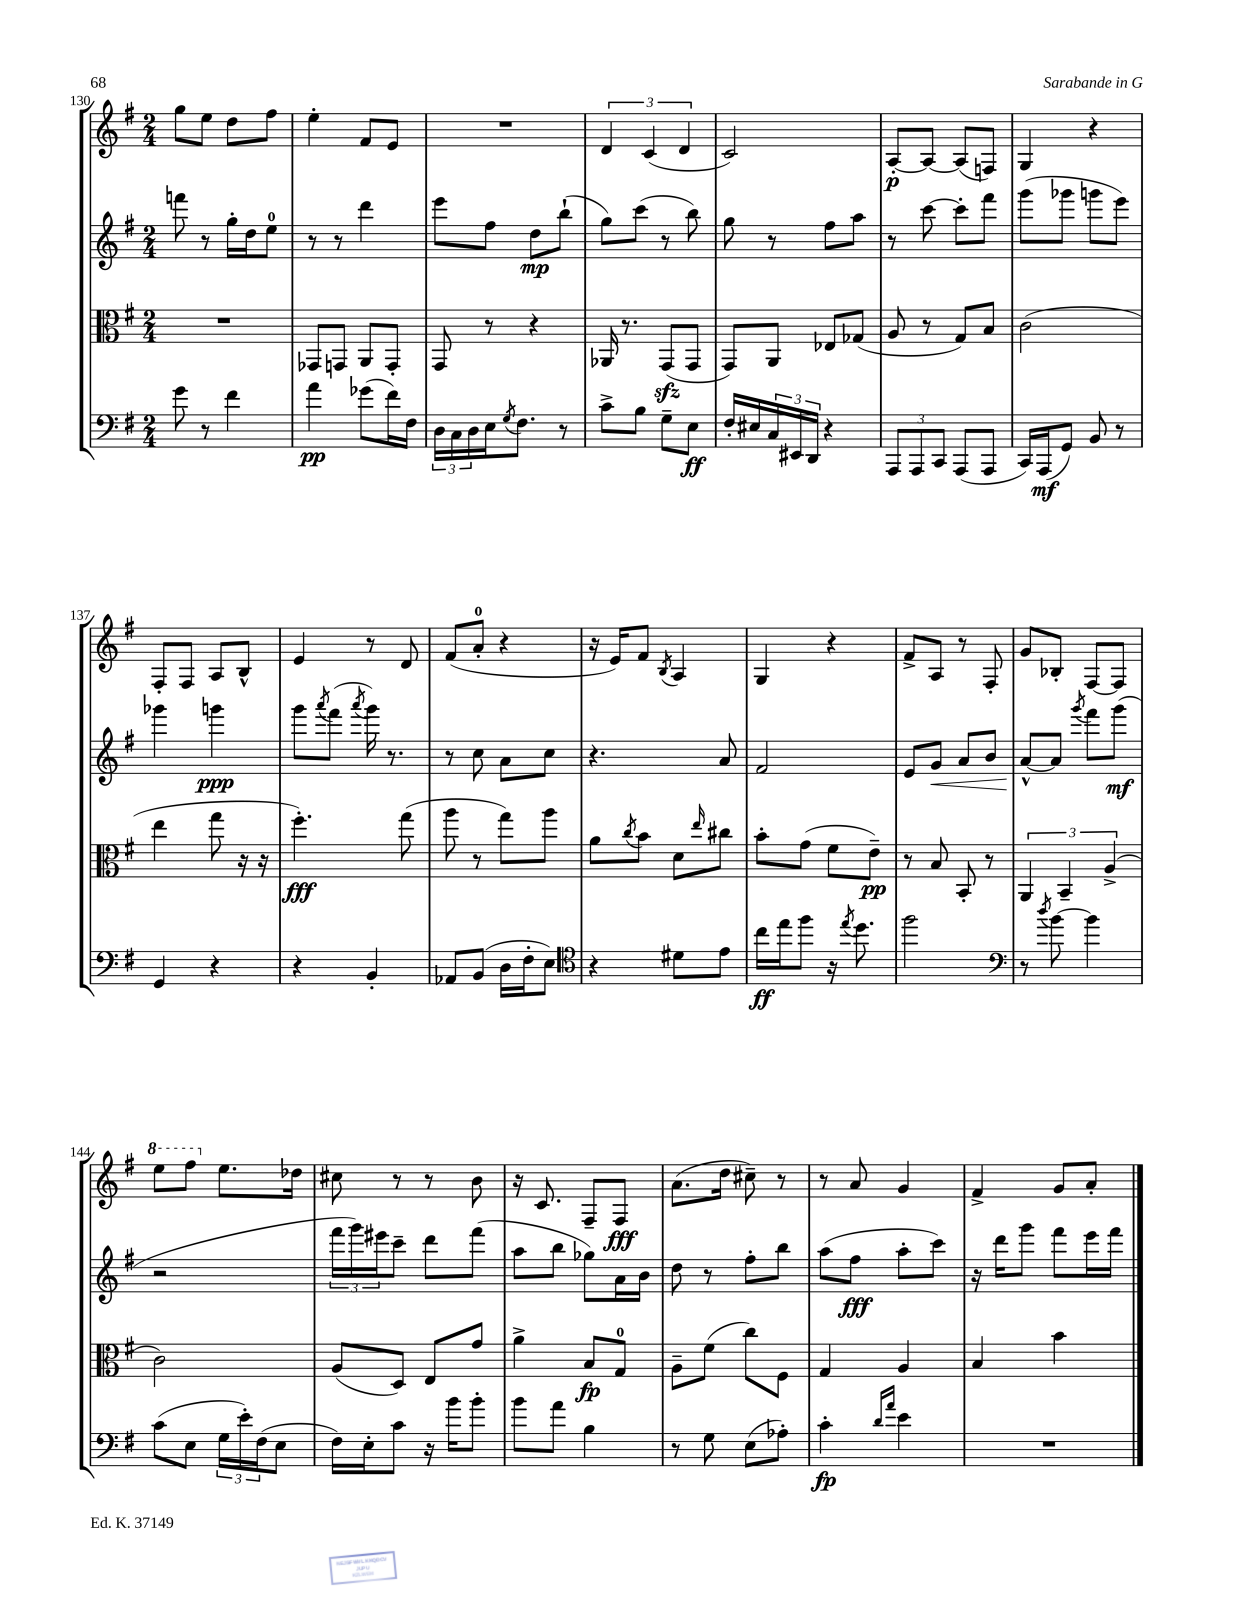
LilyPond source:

<<
\new StaffGroup <<
\new Staff = "s0" {
    \clef treble \key g \major \numericTimeSignature \time 2/4
    g''8 e''8 d''8 fis''8 |
    e''4-. fis'8 e'8 |
    R2 |
    \tuplet 3/2 { d'4 c'4( d'4 } |
    c'2) |
    a8~-.\p a8~ a8( f8) |
    g4 r4 |
    fis8-. fis8 a8 b8-^ |
    e'4 r8 d'8 |
    fis'8( a'8-0-. r4 |
    r16 e'16) fis'8 \acciaccatura { b8 } a4 |
    g4 r4 |
    fis'8-> a8 r8 fis8-. |
    g'8 bes8-. fis8~ fis8 |
    \ottava #1 e'''8 fis'''8 \ottava #0 e''8. des''16 |
    cis''8 r8 r8 b'8 |
    r16 c'8. fis8-- fis8\fff |
    a'8.( d''16 cis''8--) r8 |
    r8 a'8 g'4 |
    fis'4-> g'8 a'8-. \bar "|." |
}
\new Staff = "s1" {
    \clef treble \key g \major \numericTimeSignature \time 2/4
    f'''8 r8 g''16-. d''16 e''8-0 |
    r8 r8 d'''4 |
    e'''8 fis''8 d''8\mp b''8-!( |
    g''8) c'''8( r8 b''8) |
    g''8 r8 fis''8 a''8 |
    r8 c'''8~ c'''8-. fis'''8 |
    g'''8( ges'''8 g'''8 e'''8) |
    ges'''4 g'''4\ppp |
    g'''8 \acciaccatura { a'''8 } fis'''8( \acciaccatura { a'''8 } g'''16) r8. |
    r8 c''8 a'8 c''8 |
    r4. a'8 |
    fis'2 |
    e'8 g'8\< a'8 b'8 |
    a'8~-^\! a'8 \acciaccatura { g'''8 } fis'''8 g'''8\mf( |
    r2 |
    \tuplet 3/2 { fis'''16 g'''16) eis'''16 } c'''8-- d'''8 fis'''8( |
    a''8 b''8 ges''8) a'16 b'16 |
    d''8 r8 fis''8-. b''8 |
    a''8( fis''8\fff a''8-. c'''8) |
    r16 d'''16 g'''8 fis'''8 e'''16 fis'''16 \bar "|." |
}
\new Staff = "s2" {
    \clef alto \key g \major \numericTimeSignature \time 2/4
    R2 |
    ges,8 g,8 a,8 g,8-. |
    g,8 r8 r4 |
    aes,16 r8. g,8\sfz( g,8 |
    g,8) a,8 ees8 ges8( |
    a8 r8 g8) b8 |
    c'2( |
    e''4 g''8 r16 r16 |
    fis''4.-.\fff) g''8( |
    a''8 r8 g''8) a''8 |
    a'8 \acciaccatura { c''8 } b'8 d'8 \grace { e''16 } cis''8 |
    b'8-. g'8( fis'8 e'8--\pp) |
    r8 b8 b,8-. r8 |
    \tuplet 3/2 { a,4 b,4-- a4->( } |
    c'2) |
    a8( d8) e8 g'8 |
    a'4-> b8\fp g8-0 |
    a8-- fis'8( c''8) fis8 |
    g4 a4 |
    b4 b'4 \bar "|." |
}
\new Staff = "s3" {
    \clef bass \key g \major \numericTimeSignature \time 2/4
    g'8 r8 fis'4 |
    a'4\pp ges'8( fis'16) fis16 |
    \tuplet 3/2 { d16 c16 d16 } e16 \acciaccatura { g8 } fis8. r8 |
    c'8-> b8 g8-- e8\ff |
    fis16-. eis16 \tuplet 3/2 { c16 eis,16 d,16 } r4 |
    \tuplet 3/2 { a,,8 a,,8 c,8 } a,,8( a,,8 |
    c,16) a,,16\mf( g,8) b,8 r8 |
    g,4 r4 |
    r4 b,4-. |
    aes,8 b,8( d16 fis16-. e8) |
    \clef tenor r4 dis'8 e'8 |
    c''16\ff e''16 fis''8 r16 \acciaccatura { e''8 } d''8. |
    fis''2 |
    \clef bass r8 \acciaccatura { d''8 } b'8~ b'4 |
    c'8( e8 \tuplet 3/2 { g16 e'16-.) fis16( } e8 |
    fis16) e16-. c'8 r16 b'16 b'8-. |
    b'8 a'8 b4 |
    r8 g8 e8( aes8-.) |
    c'4-.\fp \grace { d'16 a'16 } e'4 |
    R2 \bar "|." |
}
>>
>>
\layout { \context { \Score currentBarNumber = #130 } }
